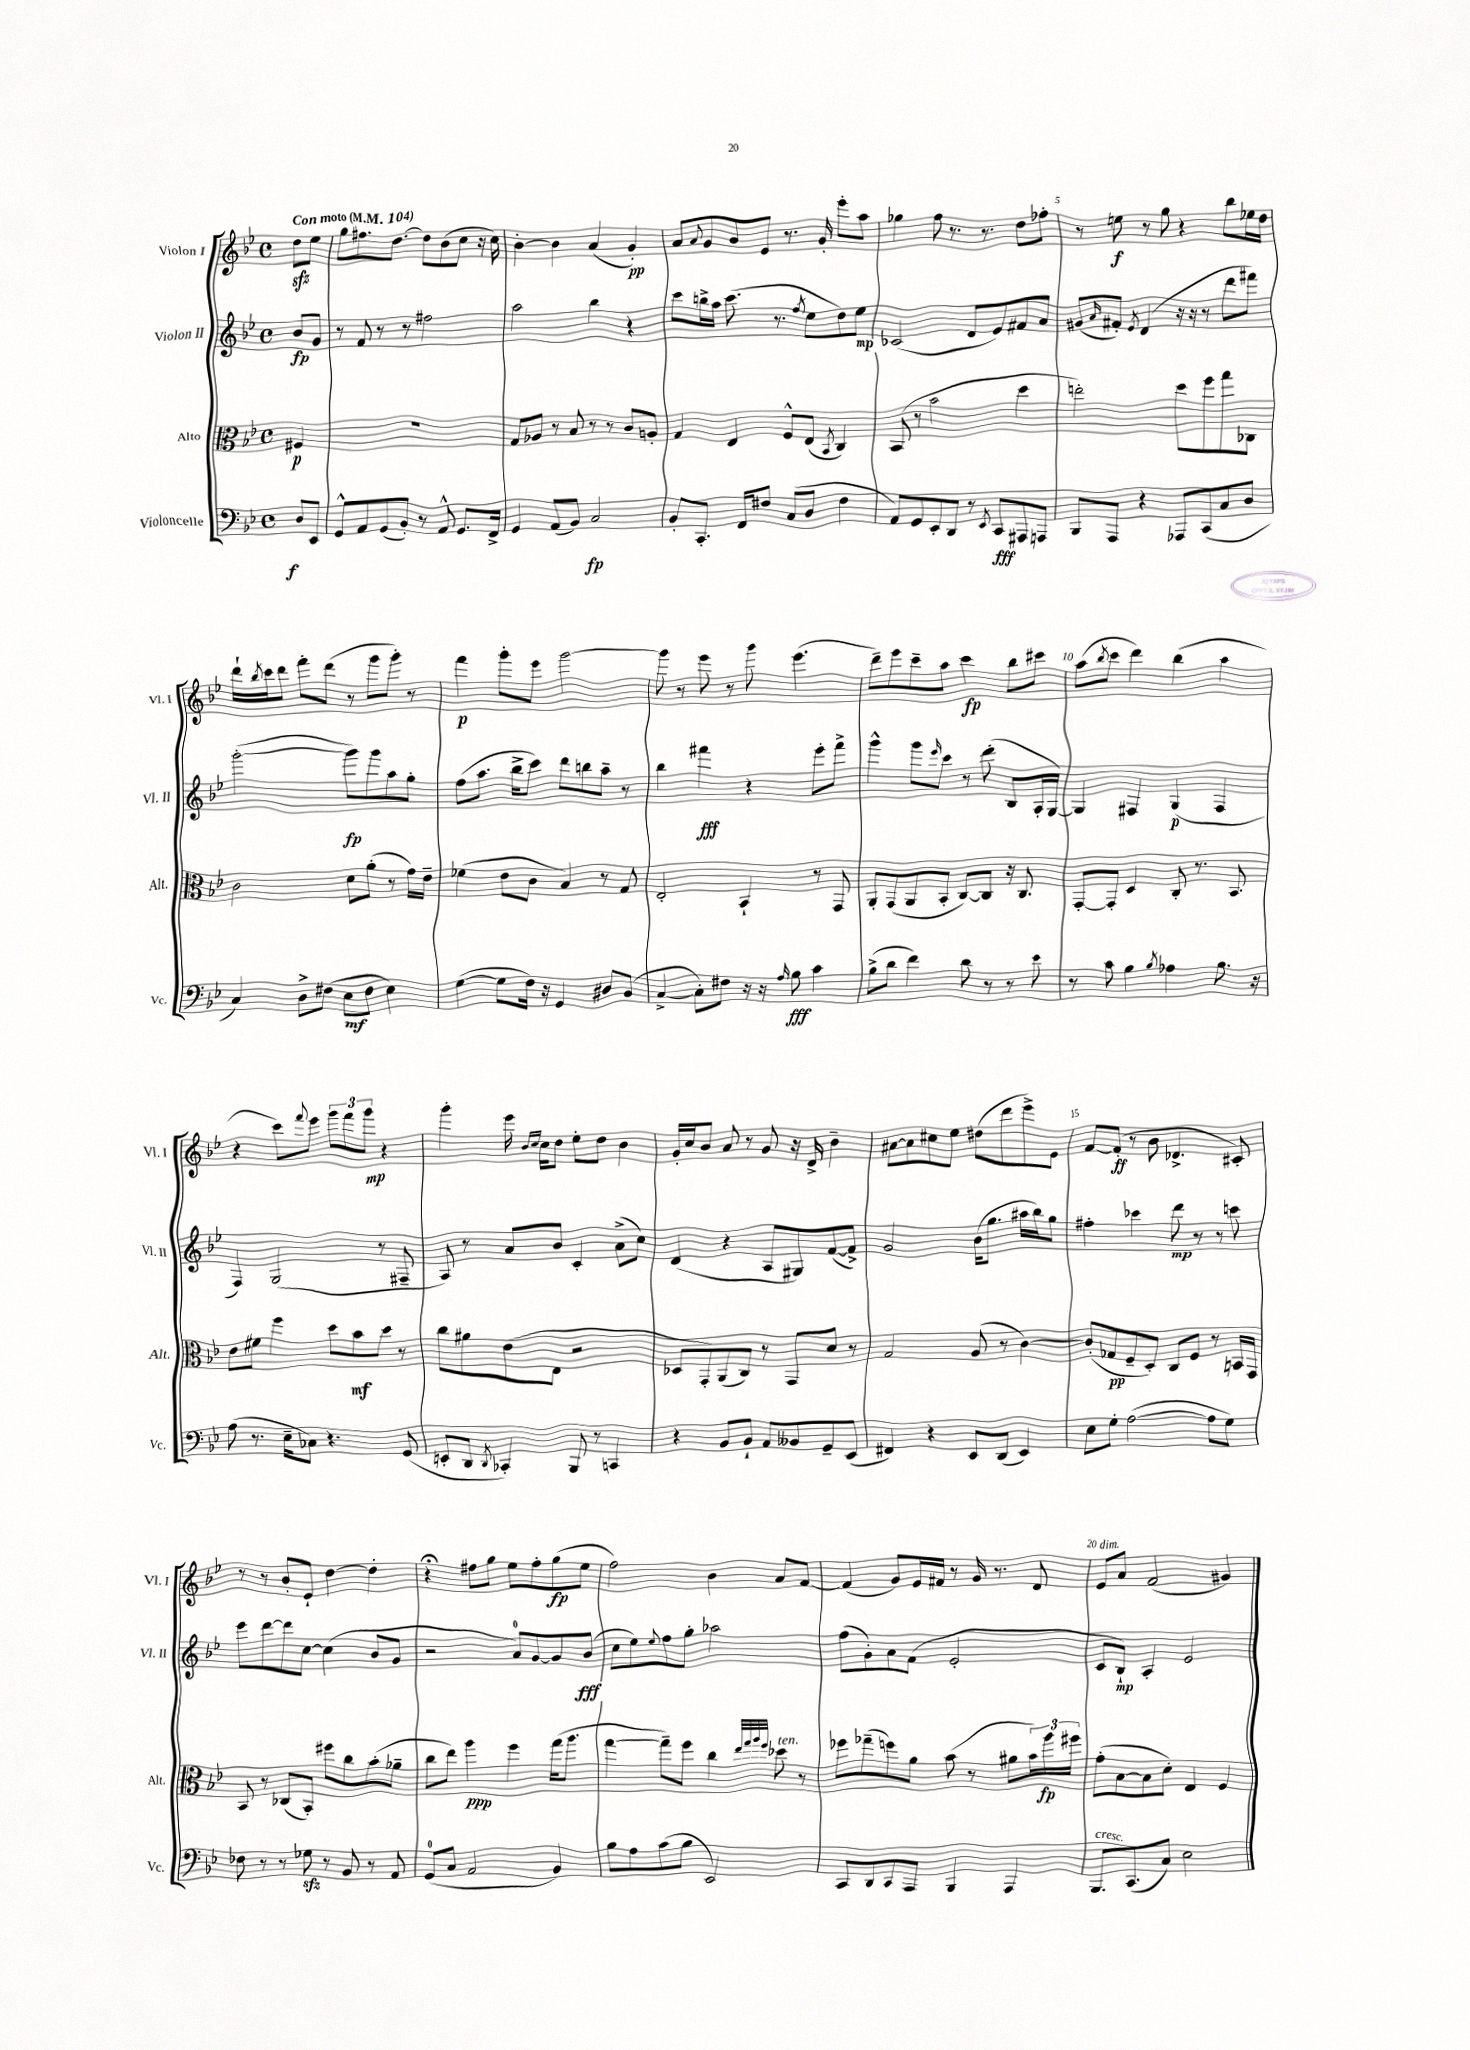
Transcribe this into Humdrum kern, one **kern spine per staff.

**kern	**dynam	**kern	**dynam	**kern	**dynam	**kern	**dynam
*part4	*part4	*part3	*part3	*part2	*part2	*part1	*part1
*staff4	*staff4	*staff3	*staff3	*staff2	*staff2	*staff1	*staff1
*I"Violoncelle	*	*I"Alto	*	*I"Violon II	*	*I"Violon I	*
*I'Vc.	*	*I'Alt.	*	*I'Vl. II	*	*I'Vl. I	*
*clefF4	*	*clefC3	*	*clefG2	*	*clefG2	*
*k[b-e-]	*	*k[b-e-]	*	*k[b-e-]	*	*k[b-e-]	*
*M4/4	*	*M4/4	*	*M4/4	*	*M4/4	*
*met(c)	*	*met(c)	*	*met(c)	*	*met(c)	*
*MM104	*	*MM104	*	*MM104	*	*MM104	*
=	=	=	=	=	=	=	=
!	!	!	!	!	!	!LO:TX:a:B:t=Con moto	!
8D/L	f	4F#X/	p	8b-/L	fp	8ddzz\L	.
8EE-/J	.	.	.	8g/J	.	8ee-\J	.
=1	=1	=1	=1	=1	=1	=1	=1
8GG^^/L	.	1r	.	8r	.	8gg\L	.
8AA/	.	.	.	8f/	.	8.ff#X\	.
(8GG/	.	.	.	8r	.	.	.
.	.	.	.	.	.	[8.dd\J	.
8BB-'/J)	.	.	.	8r	.	.	.
8r	.	.	.	2ff#X\	.	8dd\L]	.
8AA^^/	.	.	.	.	.	(8b-\	.
8.GG/L	.	.	.	.	.	8cc\J	.
.	.	.	.	.	.	16r	.
16FF^/Jk	.	.	.	.	.	16cc\)	.
=2	=2	=2	=2	=2	=2	=2	=2
4GG/	.	8G/L	.	2aa\	.	[4b-'\	.
.	.	8A-X/J	.	.	.	.	.
(8AA/L	.	8r	.	.	.	4b-\]	.
8BB-/J)	.	8B-/	.	.	.	.	.
2C/	fp	8r	.	4bb-\	.	(4a/	.
.	.	8r	.	.	.	.	.
.	.	8c/L	.	4r	.	4g'/)	pp
.	.	8An'/J	.	.	.	.	.
=3	=3	=3	=3	=3	=3	=3	=3
8BB-'/L	.	4G/	.	8ccc\L	.	8a/L	.
.	.	.	.	.	.	8qqa/	.
8.CC'/J	.	.	.	16bbn^\L	.	8g/	.
.	.	.	.	16aa\JJ	.	.	.
.	.	4E-/	.	(8.ccc\	.	8b-/	.
16FF/KL	.	.	.	.	.	.	.
8F#X/J	.	.	.	.	.	8e-/J	.
.	.	.	.	8.r	.	.	.
(8C/L	.	8F^^/L	.	.	.	8.r	.
.	.	.	.	8qff/	.	.	.
8D/J	.	(8E-/J	.	8ee-\L	.	.	.
.	.	.	.	.	.	16g'/	.
.	.	8qBB-/	.	.	.	.	.
4F#\	.	4C/)	.	8dd\)	.	8eee-'\L	.
.	.	.	.	8ee-\J	mp	8aa\J	.
=4	=4	=4	=4	=4	=4	=4	=4
8AA/L)	.	(8BB-/	.	(2c-X/	.	4gg-X\	.
8GG/	.	8r	.	.	.	.	.
8EE-'/	.	2b-\	.	.	.	8ff\	.
8DD/J	.	.	.	.	.	8.r	.
8r	.	.	.	8d/L	.	.	.
.	.	.	.	.	.	8.r	.
8qEE-/	.	.	.	.	.	.	.
8CC/L	fff	.	.	8e-/)	.	.	.
8AAA#X/	.	4dd\	.	8f#X/	.	8dd\L	.
8AAAn/J	.	.	.	8a/J	.	8ff-X'\J	.
=5	=5	=5	=5	=5	=5	=5	=5
8BBB-/L	.	2een'\)	.	(8g#X/L	.	8r	.
.	.	.	.	16qqa/	.	.	.
8AAA/J	.	.	.	8f#X'/J)	.	8een\	f
.	.	.	.	8qe-/	.	.	.
4r	.	.	.	(4d/	.	8r	.
.	.	.	.	.	.	8gg\	.
8AAA-X/L	.	8dd\L	.	16r	.	4r	.
.	.	.	.	16r	.	.	.
(8CC/	.	8ff\	.	8r	.	.	.
8C/	.	8gg\	.	8ddd\L	.	8bb-\L	.
8D/J	.	8C-X\J	.	8fff#X\J)	.	16ee-X\L	.
.	.	.	.	.	.	16dd\JJ	.
!!LO:LB:g=z
=6	=6	=6	=6	=6	=6	=6	=6
4C/)	.	2c\	.	([2ggg'\	.	16ddd`\LL	.
.	.	.	.	.	.	8qbb-/	.
.	.	.	.	.	.	16ccc\J	.
.	.	.	.	.	.	8ddd\J	.
8D^\L	.	.	.	.	.	8fff'\L	.
(8F#X\J	.	.	.	.	.	(8ddd\J	.
8E-\L	mf	8d\L	.	8ggg\L])	fp	8r	.
8F#\J	.	(8a'\J	.	8ggg\	.	8ggg\L	.
4E-\)	.	8r	.	8aa\	.	8ggg'\J)	.
.	.	16g\LL)	.	8gg'\J	.	8r	.
.	.	16e-~\JJ	.	.	.	.	.
=7	=7	=7	=7	=7	=7	=7	=7
([4G\	.	(4f-X\	.	(8ff\L	.	4fff\	p
.	.	.	.	8.aa\J	.	.	.
8G\L]	.	8e-\L	.	.	.	8ggg'\L	.
.	.	.	.	16bb-^\KL	.	.	.
16F\Jk)	.	8c\J	.	8ccc\J)	.	8eee-\J	.
16r	.	.	.	.	.	.	.
4GG/	.	4B-/)	.	8ddd\L	.	[2ggg\	.
.	.	.	.	8bbn\	.	.	.
8D#X/L	.	8r	.	8aa~\J	.	.	.
(8BB-/J	.	8G/	.	8r	.	.	.
=8	=8	=8	=8	=8	=8	=8	=8
[4C^/	.	2E-'/	.	4bb-\	.	8ggg\]	.
.	.	.	.	.	.	8r	.
8C'\L])	.	.	.	4fff#X\	fff	8eee-\	.
8F#X\J	.	.	.	.	.	8r	.
16r	.	4BB-`/	.	4r	.	8ggg\	.
16r	.	.	.	.	.	.	.
16qqA/	.	.	.	.	.	.	.
8B-\	fff	.	.	.	.	(4.eee-\	.
4c\	.	8r	.	8eee-'\L	.	.	.
.	.	8GG/	.	8fff#^\J	.	.	.
=9	=9	=9	=9	=9	=9	=9	=9
(8B-^\L	.	8AA'/L	.	4ggg^^\	.	8ddd~\L)	.
8d\J	.	(8GG/	.	.	.	8eee-\	.
4f\)	.	8AA/	.	8ggg\L	.	8ccc~\	.
.	.	.	.	16qqeee-/	.	.	.
.	.	8BB-'/J	.	8ccc\J	.	8aa\J	.
8d\	.	[8C/L)	.	8r	.	4ccc\	fp
8r	.	8C/J]	.	(8ddd'\	.	.	.
8r	.	16r	.	8B-/L	.	8bb-\L	.
.	.	8.C/	.	.	.	.	.
8e-\	.	.	.	16A'/L	.	8ccc#X\J	.
.	.	.	.	[16G/JJ)	.	.	.
=10	=10	=10	=10	=10	=10	=10	=10
8r	.	[8GG'/L	.	4G/]	.	(8aa\L	.
.	.	.	.	.	.	8qbb-/	.
8c\	.	8GG'/J]	.	.	.	8ccc\J	.
4B-\	.	4D/	.	4F#X/	.	4ddd\)	.
8qB-/	.	.	.	.	.	.	.
4A-X\	.	8C'/	.	(4G/	p	(4bb-\	.
.	.	8.r	.	.	.	.	.
8.B-\	.	.	.	4F#/	.	4aa\	.
.	.	8.BB-/	.	.	.	.	.
16r	.	.	.	.	.	.	.
!!LO:LB:g=z
=11	=11	=11	=11	=11	=11	=11	=11
(8A\	.	8e-\L	.	4F/)	.	4r	.
8.r	.	8f#X\J	.	.	.	.	.
.	.	4ff\	.	(2G/	.	8ccc\L)	.
16E-~\KL	.	.	.	.	.	.	.
.	.	.	.	.	.	8qqfff/	.
8C-X\J)	.	.	.	.	.	8eee-\J	.
4.r	.	8dd\L	.	.	.	12ggg\L	.
.	.	.	.	.	.	12fff\	.
.	.	8b-\	mf	.	.	.	.
.	.	.	.	.	.	12ggg\J	mp
.	.	8dd\J	.	8r	.	4r	.
(8GG/	.	8r	.	8F#X~/	.	.	.
=12	=12	=12	=12	=12	=12	=12	=12
8EEn'/L	.	8cc\L	.	8A/)	.	4ggg'\	.
8DD/J	.	8a#X\	.	8r	.	.	.
8qDD/	.	.	.	.	.	.	.
4CC-X'/)	.	(8e-\	.	8a/L	.	16eee-\	.
.	.	.	.	.	.	16qqb-/LL	.
.	.	.	.	.	.	16qqcc/JJ	.
.	.	.	.	.	.	16cc\KL	.
.	.	8E-\J	.	8b-/J	.	8dd\J	.
8BBB-/	.	2r	.	4c'/	.	8ee-'\L	.
8r	.	.	.	.	.	8dd\J	.
4CCn/	.	.	.	(8a^\L	.	4b-\	.
.	.	.	.	8cc\J)	.	.	.
=13	=13	=13	=13	=13	=13	=13	=13
4r	.	8D-X/L	.	(4d/	.	16g'/LL	.
.	.	.	.	.	.	16cc/J	.
.	.	8GG'/)	.	.	.	8b-/J	.
8BB-/L	.	(8AA/	.	4r	.	8a/	.
8BB-`/J	.	8C/J)	.	.	.	8r	.
8AA/L	.	8r	.	8A/L	.	8g/	.
8BB--X/	.	8GG/L	.	8G#X/)	.	16r	.
.	.	.	.	.	.	16d^/	.
8GG~/	.	8d/J	.	([8f/	.	4b-~\	.
(8EE-/J	.	8r	.	8f^/J])	.	.	.
=14	=14	=14	=14	=14	=14	=14	=14
4FF#X/)	.	2G/	.	2g/	.	[8a#X\L	.
.	.	.	.	.	.	8a#\]	.
4r	.	.	.	.	.	8cc#X\	.
.	.	.	.	.	.	8ee-\J	.
8EE-/L	.	(8A/	.	(16b-\KL	.	(8dd#X\L	.
.	.	.	.	8.gg\J	.	.	.
(8DD/J	.	8r	.	.	.	8ddd\	.
4EE-/)	.	[4c\)	.	16aa#X\LL	.	8eee-^\)	.
.	.	.	.	16bb-\J)	.	.	.
.	.	.	.	8gg\J	.	8e-\J	.
=15	=15	=15	=15	=15	=15	=15	=15
8E-\L	.	(8c'/L]	.	4ff#X'\	.	[8f/L	.
8G'\J	.	8G-X/	pp	.	.	(8f'/J]	ff
([2A\	.	8F~/	.	4ccc-X\	.	8r	.
.	.	8D'/J)	.	.	.	8b-\	.
.	.	8C/L	.	8ddd\	mp	4.d-X^/	.
.	.	8F/J	.	8r	.	.	.
8A\L]	.	8r	.	8r	.	.	.
8G\J)	.	16BBn/LL	.	8cccn\	.	8c#X'/)	.
.	.	16GG/JJ	.	.	.	.	.
!!LO:LB:g=z
=16	=16	=16	=16	=16	=16	=16	=16
8F-X\	.	8BB-/	.	8eee-\L	.	8r	.
8r	.	8r	.	[8ddd\	.	8r	.
8r	.	(8C-X/L	.	8ddd\]	.	8b-'/L	.
8G-Xzz\	.	8BB-'/J)	.	[8cc\J	.	8e-`/J	.
8r	.	8ff#X\L	.	(4cc\]	.	[4dd\	.
8BB-/	.	8cc\	.	.	.	.	.
8r	.	(8b-'\	.	8b-/L	.	4dd'\]	.
8AA/	.	8a-X~\J	.	8g/J	.	.	.
=17	=17	=17	=17	=17	=17	=17	=17
(8GG/L	.	8cc\L	.	2r	.	4r;<	.
8C/J	.	8ee-\J)	.	.	.	.	.
2AA/	.	4aa\	ppp	.	.	8ff#X\L	.
.	.	.	.	.	.	8gg\J	.
.	.	4ff\	.	8a/L)	.	8ee-\L	.
.	.	.	.	[8g/	.	8ff#'\	.
4BB-/)	.	(16gg\KL	.	8g/]	.	(8gg\	fp
.	.	8.aa\J	.	.	.	.	.
.	.	.	.	(8b-/J	fff	8ee-\J	.
=18	=18	=18	=18	=18	=18	=18	=18
8B-\L	.	[4gg\	.	8cc\L	.	2ff\)	.
8A\	.	.	.	8ee-\)	.	.	.
.	.	.	.	8qqee-/	.	.	.
(8c\	.	8gg~\L])	.	8ff\	.	.	.
8B-\J	.	8ff\J	.	8gg'\J	.	.	.
2EE-/)	.	4cc\	.	2aa-X\	.	4b-\	.
.	.	32qqee-/LLL	.	.	.	.	.
.	.	32qqgg/	.	.	.	.	.
.	.	32qqaa/	.	.	.	.	.
.	.	32qqff/JJJ	.	.	.	.	.
!	!	!LO:TX:a:i:t=ten.	!	!	!	!	!
.	.	8dd-X\	.	.	.	8a/L	.
.	.	8r	.	.	.	[8f/J	.
=19	=19	=19	=19	=19	=19	=19	=19
8CC/L	.	8ff-X\L	.	(8ff\L	.	(4f/]	.
8DD/	.	(8gg-X~\	.	8g'\)	.	.	.
8CC/	.	8ffn\)	.	8a\	.	8g/L)	.
8AAA/J	.	8a\J	.	(8f\J	.	16e-/L	.
.	.	.	.	.	.	16f#X/JJ	.
4BBB-/	.	(8b-\	.	2e-'/	.	8r	.
.	.	8r	.	.	.	16g/	.
.	.	.	.	.	.	8.r	.
4AAA/	.	8a#X\L	.	.	.	.	.
.	.	24b-\L)	.	.	.	8d/	.
.	.	24aa\	fp	.	.	.	.
.	.	24ff#X\JJ	.	.	.	.	.
=20	=20	=20	=20	=20	=20	=20	=20
!	!	!	!	!	!	!LO:TX:a:i:t=dim.	!
!LO:TX:a:i:t=cresc.	!	!	!	!	!	!	!
8.BBB-/L	.	(8g'\L	.	8c/L	.	8e-/L	.
.	.	[8B-\	.	8B-`/J)	mp	8a/J	.
(8.CC/	.	.	.	.	.	.	.
.	.	8B-\]	.	4A'/	.	(2f/	.
8C/J)	.	8d'\J)	.	.	.	.	.
2E-\	.	4E-/	.	2e-/	.	.	.
.	.	4F/	.	.	.	4g#X/)	.
==	==	==	==	==	==	==	==
*-	*-	*-	*-	*-	*-	*-	*-
